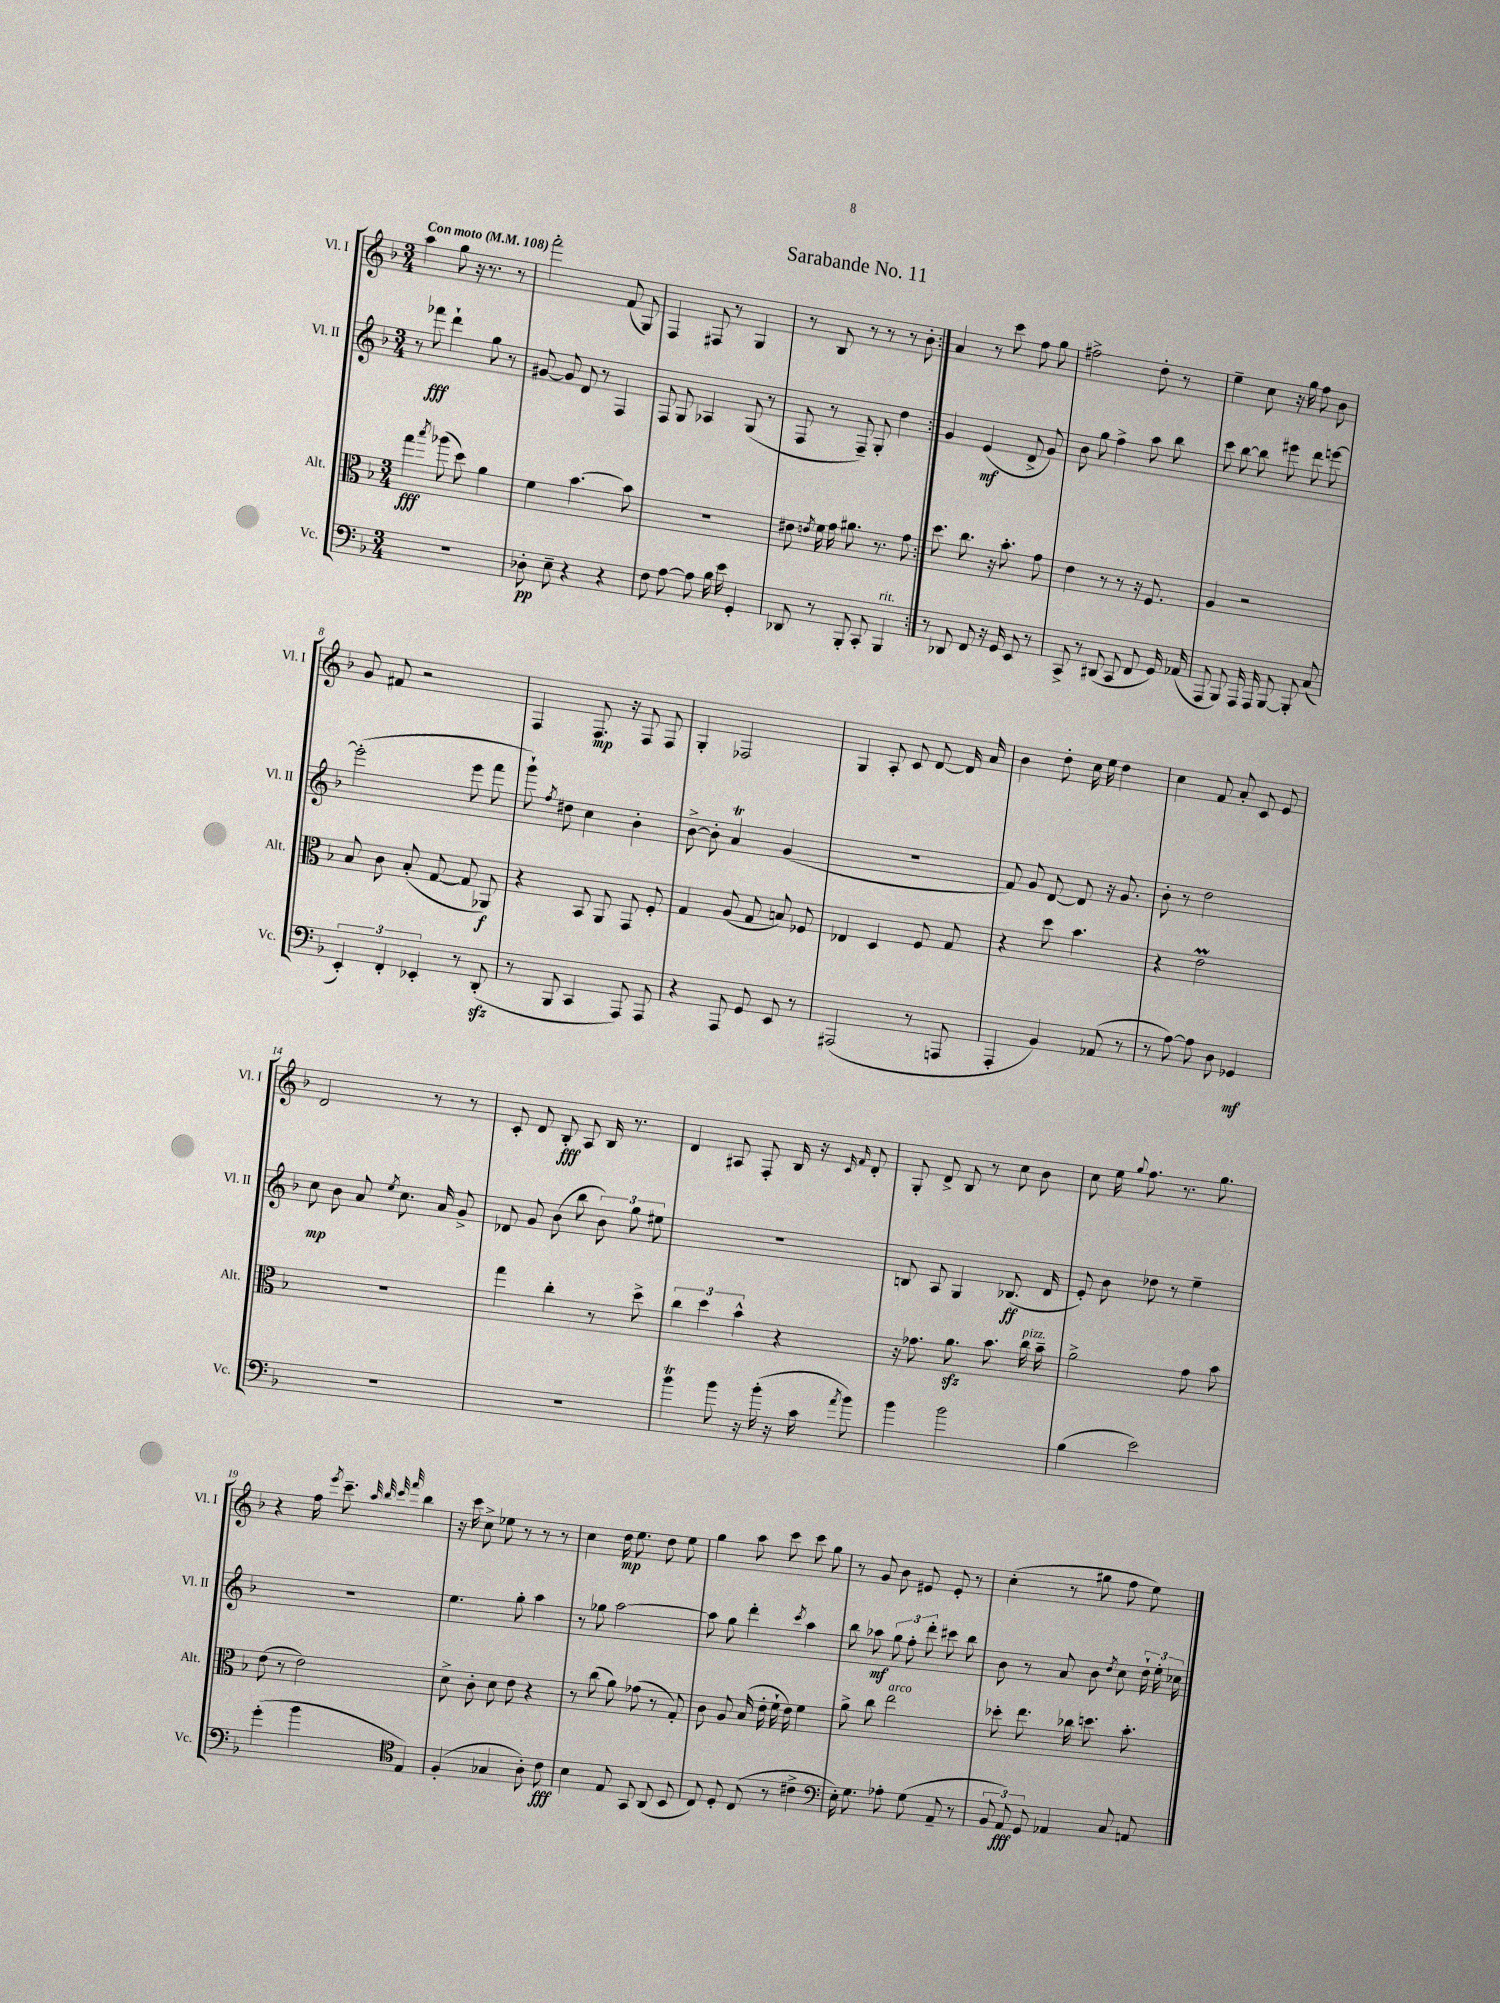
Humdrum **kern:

**kern	**kern	**kern	**kern
*staff4	*staff3	*staff2	*staff1
*clefF4	*clefC3	*clefG2	*clefG2
*k[b-]	*k[b-]	*k[b-]	*k[b-]
*M3/4	*M3/4	*M3/4	*M3/4
*MM108	*MM108	*MM108	*MM108
2.r	4gg	8r	4aa
.	.	8fff-	.
.	8qbb-	.	.
.	(8aa-	4ddd`	8gg
.	8dd)	.	16r
.	.	.	8.r
.	4a	8gg	.
.	.	8r	8r
=	=	=	=
8D-'	4f	[8g#	2fff'
8E~	.	8g#]	.
4r	[4.b-	8d	.
.	.	8r	.
4r	.	4F	(8f
.	8b-]	.	8G)
=	=	=	=
8F	2.r	8F	4F
[8A	.	8G	.
8A]	.	4A-	8F#
16B-	.	.	8r
16e	.	.	.
4GG'	.	(8G	4G
.	.	8r	.
=	=	=	=
8DD-	8e#	8F	8r
.	8qe	.	.
8r	16f	8r	8B-
.	16g	.	.
8BBB-'	8.a#	8F~)	8r
8CC'	.	8G'	8r
.	8.r	.	.
4BBB-	.	4dd	8r
.	8g	.	8b-'
=:|!	=:|!	=:|!	=:|!
8r	8.dd	4g	4a
8DD-	.	.	.
.	8.cc	.	.
8FF	.	(4e	8r
16r	16r	.	8ccc
16GG	8.b-'	.	.
8EE	.	8d^	8ff
8r	8g	8g)	8gg
=	=	=	=
8CC^	4e	8b-	2ff#^
8r	.	8gg	.
(8DD#	8r	4ff^	.
8CC	8r	.	.
8FF	16r	8aa	8dd'
.	8.F	.	.
16GG)	.	8bb-	8r
(16AA-	.	.	.
=	=	=	=
8AAA	4A	8ccc	4ee~
8BBB-)	.	[8bb-	.
16AAA	2r	8bb-]	8cc
16AAA	.	.	.
[8BBB-	.	8eee#	16r
.	.	.	16gg
8BBB-']	.	8ddd	8ff
(8C	.	[8eee	8b-
=	=	=	=
6EE')	8B-	(2eee']	8g
.	8c	.	8f#
6FF'	.	.	.
.	(8B-'	.	2r
6EE-'	.	.	.
.	[8G	.	.
8r	8G]	8eee	.
(8DD'	8AA-)	8fff	.
=	=	=	=
8r	4r	8ggg`)	4F
.	.	8qff	.
8BBB-	.	8dd#	.
4CC	8BB-	4cc	8.F
.	8AA	.	.
.	.	.	16r
8AAA)	8GG	4b-'	8F
8AAA	8F'	.	8F
=	=	=	=
4r	4G	[8b-^	4G'
.	.	8b-']	.
8AAA	(8A	4a	2F-
8GG	8G	.	.
8EE	8B)	(4g	.
8r	8F-	.	.
=	=	=	=
(2AAA#	4E-	2.r	4G
.	4D	.	8A'
.	.	.	8c
8r	8F	.	[8d
8AAA	8G	.	16d]
.	.	.	16a
=	=	=	=
4AAA'	4r	8f)	4b-
.	.	8g	.
4BB-)	8dd	[8d	8dd'
.	4.b-	8d]	16cc
.	.	.	16ee
(8AA-	.	16r	4dd
.	.	8.g	.
8r	.	.	.
=	=	=	=
8r	4r	8b-'	4cc
[8A)	.	8r	.
8A]	2e	2dd	8f
8D	.	.	8a'
4GG-	.	.	8c
.	.	.	8e
=	=	=	=
2.r	2.r	8cc	2d
.	.	8b-	.
.	.	8a	.
.	.	8qee	.
.	.	8.cc	.
.	.	.	8r
.	.	16a	.
.	.	8g^	8r
=	=	=	=
2.r	4gg	8d-	8c'
.	.	8g	8d
.	4cc'	(8b-	8B-'
.	.	8bb-	8A
.	8r	12b-)	16B-
.	.	.	8.r
.	.	12gg	.
.	8dd^	.	.
.	.	12ee#	.
=	=	=	=
4b-	6cc	2.r	4d
.	6dd	.	.
8b-	.	.	8A#
.	6b-^^	.	.
16r	.	.	8F'
(16b-'	.	.	.
16r	4r	.	16B-
16c	.	.	16r
.	.	.	16qqc
8qa	.	.	16qqf
8b-)	.	.	8d'
=	=	=	=
4b-	16r	8B	8G'
.	8.g-	.	.
.	.	8A	8d^
2b-	8.a	4G	8B-
.	.	.	8r
.	8.b-	.	.
.	.	(8.B-	8cc
.	16cc	.	8b-
.	16b-~	16d	.
=	=	=	=
(4B-	2a^	8e')	8cc
.	.	8b-	16ee
.	.	.	8qqgg
.	.	.	8.ff
2e)	.	8dd-	.
.	.	8r	8.r
.	8g	4ee~	.
.	.	.	8.gg
.	8b-	.	.
=	=	=	=
(4g'	(8e	2.r	4r
.	8r	.	.
4b-	2e)	.	16ff
.	.	.	8qeee
.	.	.	8.ccc~
*clefC4	*	*	*
.	.	.	32qqaa
.	.	.	32qqbb-
.	.	.	32qqccc
.	.	.	32qqfff
4E)	.	.	4bb-
=	=	=	=
(4F'	8d^	4.ee	16r
.	.	.	16ccc
.	8c'	.	8cc^
4G-	8d	.	8ee-
.	8e	8gg'	8r
8A')	4r	4aa	8r
8c	.	.	8r
=	=	=	=
4B-	8r	8r	4cc
.	(8cc	8gg-	.
8E	8a)	[2aa	16dd
.	.	.	8.ee
8GG	(8g-	.	.
(8AA	8r	.	8dd
8BB-	8G')	.	8ee
=	=	=	=
8C)	8c	8aa]	4gg
8D'	8A	8gg	.
(8C	(16B-	4ddd'	8aa
.	16e'	.	.
8r	16f`	.	8ccc
.	16e)	.	.
.	.	8qccc	.
4c#^	4f	4aa	8ccc
.	.	.	8gg
=	=	=	=
*clefF4	*	*	*
16E')	8a^	8bb-	8r
8.G	.	.	.
.	8cc	8aa-	8g
8A-'	2ee	12gg	8b-
.	.	12ff'	.
(8G	.	.	8e#
.	.	12ddd'	.
8AA~	.	8ccc#	8e#'
8r	.	8bb-	8r
=	=	=	=
12BB-	8dd-'	8b-	(4cc'
12AA)	.	.	.
.	8.ee	8r	.
12GG	.	.	.
4AA-	.	8a	8r
.	16cc-	.	.
.	8.dd	8b-	8gg#
.	.	8qdd	.
8C	.	8cc	8ff
.	8.b-'	.	.
8AA	.	24dd`	8ee)
.	.	24ee'	.
.	.	24cc-	.
==	==	==	==
*-	*-	*-	*-
